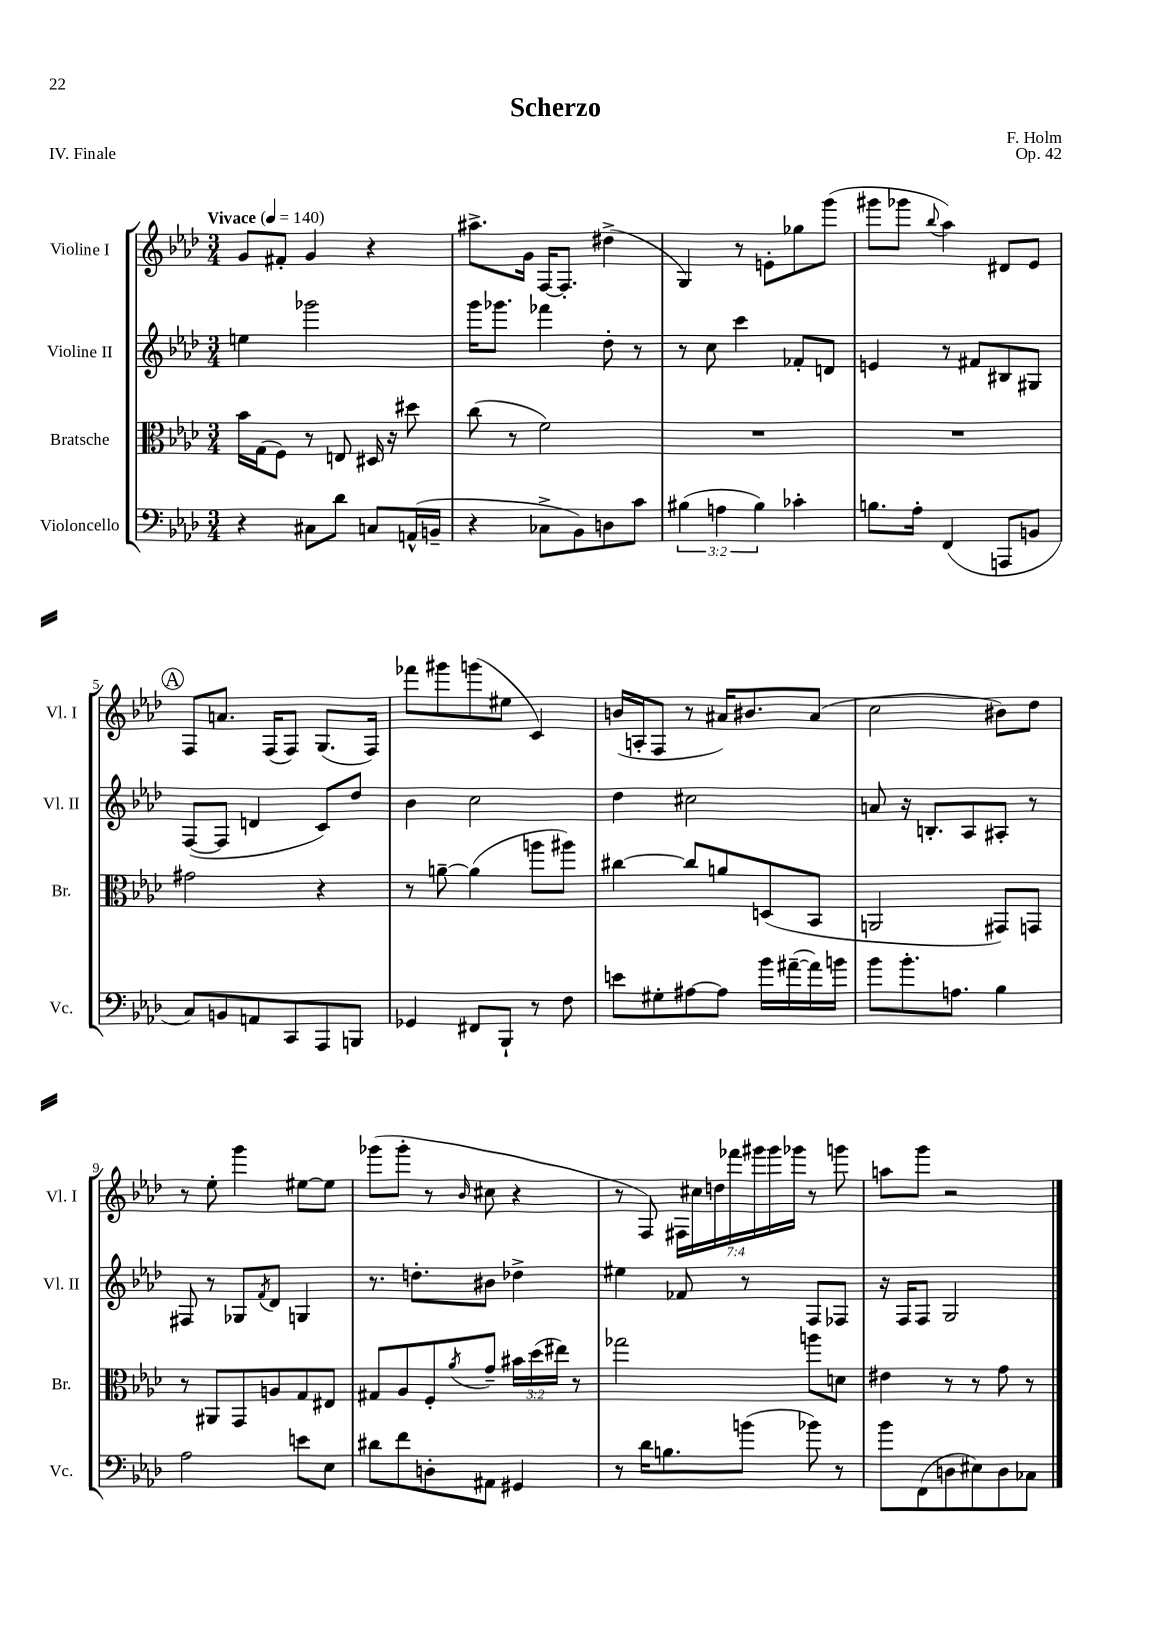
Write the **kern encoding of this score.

**kern	**kern	**kern	**kern
*staff4	*staff3	*staff2	*staff1
*clefF4	*clefC3	*clefG2	*clefG2
*k[b-e-a-d-]	*k[b-e-a-d-]	*k[b-e-a-d-]	*k[b-e-a-d-]
*M3/4	*M3/4	*M3/4	*M3/4
*MM140	*MM140	*MM140	*MM140
4r	16b-	4ee	8g
.	(16G	.	.
.	8F)	.	8f#'
8C#	8r	2ggg-	4g
8d-	8E	.	.
8C	16D#	.	4r
.	16r	.	.
(16AA^^	8dd#	.	.
16BB~	.	.	.
=	=	=	=
4r	(8cc	16ggg	8.aa#^
.	.	8.ggg-	.
.	8r	.	.
.	.	.	16g
8C-^	2f)	4fff-	[16F
.	.	.	8.F']
8BB-)	.	.	.
8D	.	8dd-'	(4dd#^
8c	.	8r	.
=	=	=	=
(6B#	2.r	8r	4G)
.	.	8cc	.
6A	.	.	.
.	.	4ccc	8r
6B#)	.	.	.
.	.	.	8e'
4c-'	.	8f-'	8gg-
.	.	8d	(8ggg
=	=	=	=
8.B	2.r	4e	8ggg#
.	.	.	8ggg-
16A-'	.	.	.
.	.	.	8qqbb-
(4FF	.	8r	4aa-)
.	.	8f#	.
8AAA	.	8B#	8d#
8BB	.	8G#	8e-
=	=	=	=
8C)	2g#	([8F	8F
8BB	.	8F]	8.a
8AA	.	4d	.
.	.	.	(16F
8CC	.	.	8F)
8AAA-	4r	8c)	(8.G
8BBB	.	8dd-	.
.	.	.	16F)
=	=	=	=
4GG-	8r	4b-	8fff-
.	[8a~	.	8ggg#
8FF#	(4a]	2cc	(8ggg
8BBB-`	.	.	8ee#
8r	8aa	.	4c)
8F	8aa#)	.	.
=	=	=	=
8e	[4cc#	4dd-	(16b
.	.	.	16A'
8G#'	.	.	8F
[8A#	8cc#]	2cc#	8r
8A#]	8a	.	16a#)
.	.	.	8.b#
16b-	(8D	.	.
([16a#~	.	.	.
16a#])	8BB-	.	(8a#
16b	.	.	.
=	=	=	=
8b-	2AA	8a	2cc
8.b-'	.	16r	.
.	.	8.B'	.
8.A	.	.	.
.	.	8A-	.
4B-	8GG#)	8A#'	8b#)
.	8GG	8r	8dd-
=	=	=	=
2A-	8r	8F#	8r
.	8AA#	8r	8ee-'
.	8GG	8G-	4ggg
.	.	8qf	.
.	8A	8d-	.
8e	8G	4G	[8ee#
8E-	8E#	.	8ee#]
=	=	=	=
8d#	8G#	8.r	(8ggg-
8f	8A-	.	8ggg-'
.	.	8.dd'	.
8D'	8F'	.	8r
.	8qa-	.	16qqb-
8AA#	8g~	8b#	8cc#
4GG#	24b#	4dd-^	4r
.	(24dd-	.	.
.	24ee#)	.	.
.	8r	.	.
=	=	=	=
8r	2gg-	4ee#	8r
16d-	.	.	8F)
8.B	.	.	.
.	.	8f-	28F#
.	.	.	28cc#
.	.	.	28dd
.	.	.	28fff-
(8b	.	8r	.
.	.	.	28ggg#
.	.	.	28ggg#
.	.	.	28ggg-
8b-)	8aa	8F	8r
8r	8d	8F-	8ggg
=	=	=	=
8b-	4e#	16r	8aa
.	.	16F	.
(8FF	.	8F	8ggg
8D	8r	2G	2r
8E#)	8r	.	.
8D	8g	.	.
8C-	8r	.	.
==	==	==	==
*-	*-	*-	*-
